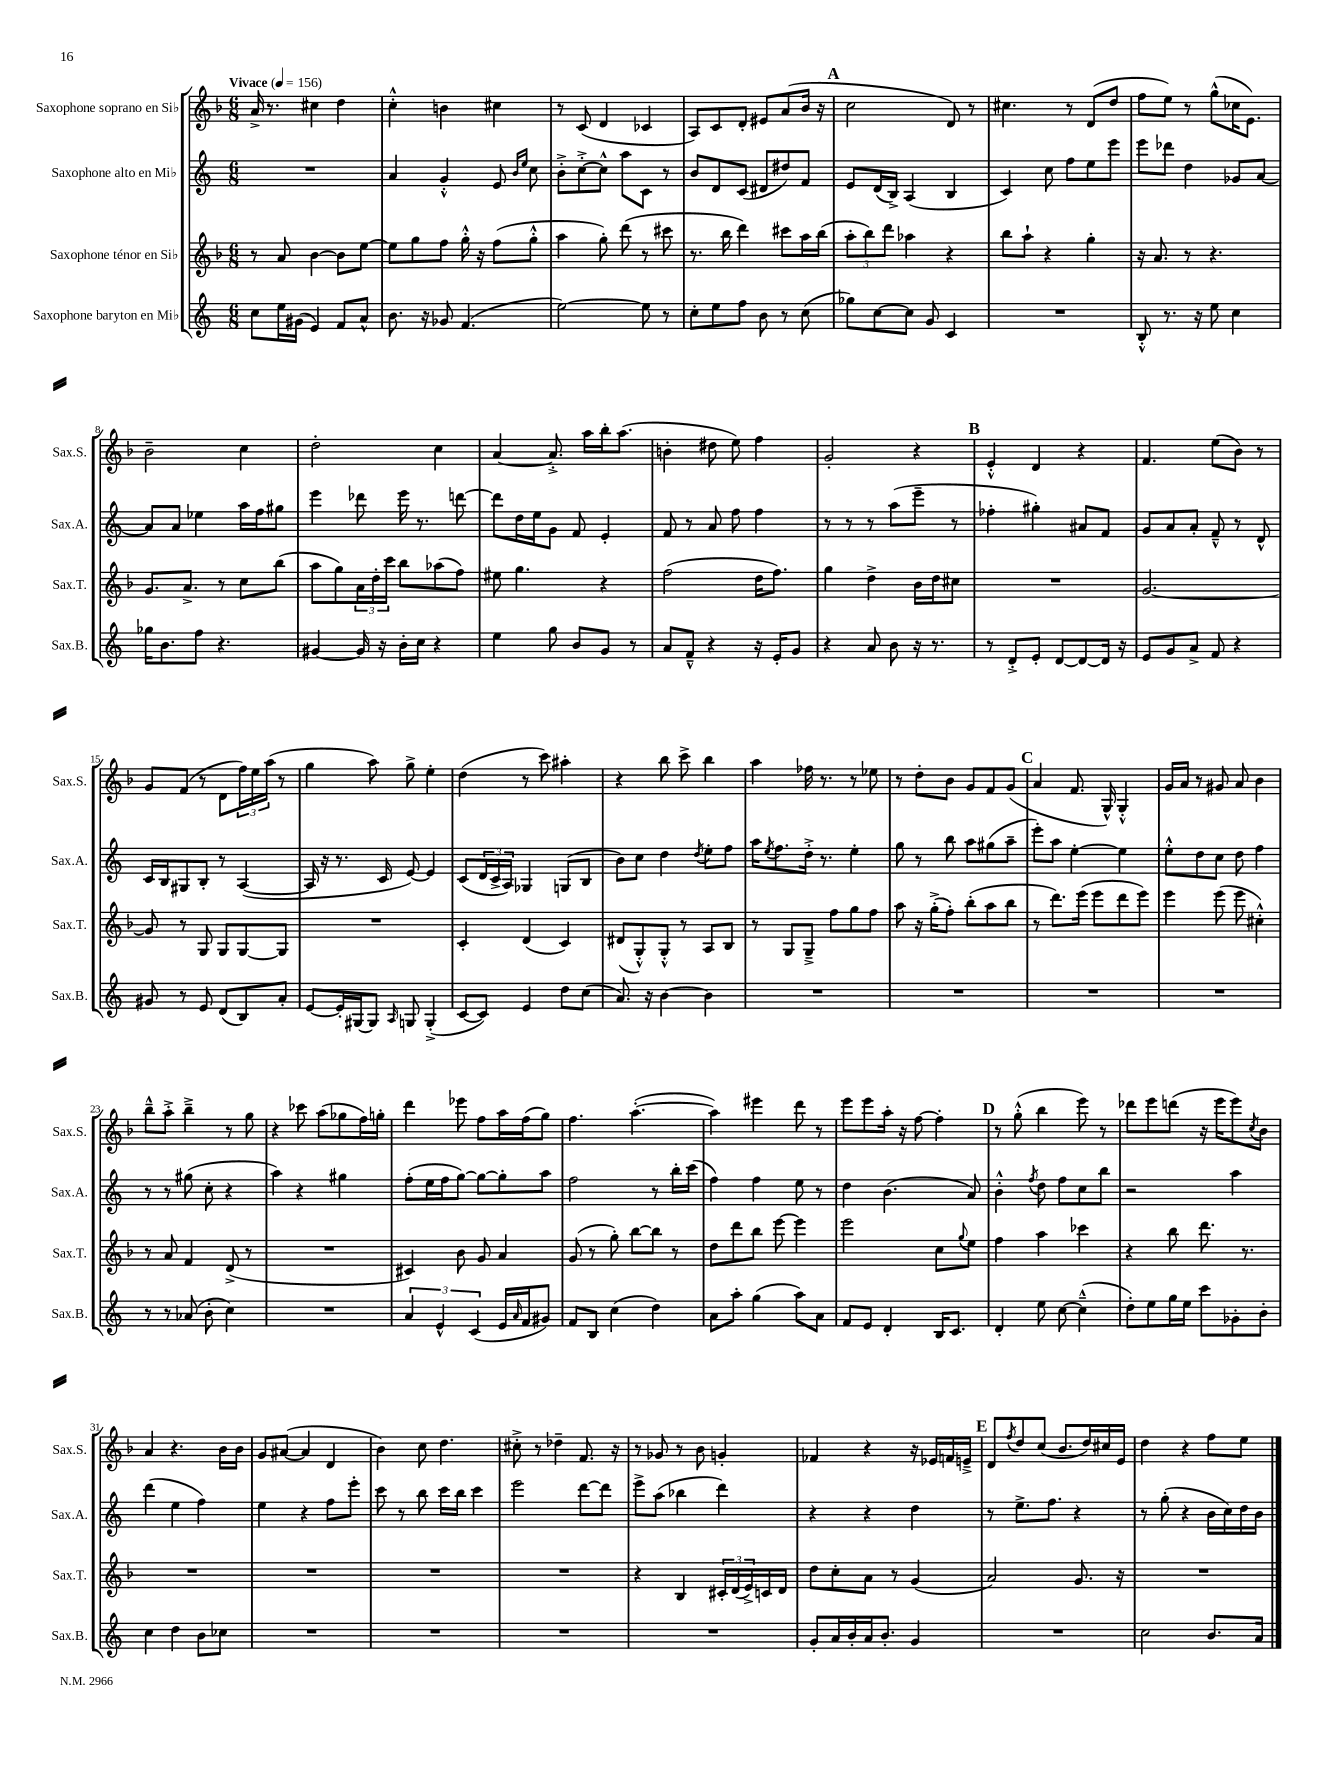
<<
\new StaffGroup <<
\new Staff = "s0" \with { instrumentName = "Saxophone soprano en Sib" shortInstrumentName = "Sax.S." } {
    \clef treble \key f \major \numericTimeSignature \time 6/8 \tempo "Vivace" 4 = 156
    a'16-> r8. cis''4 d''4 |
    c''4-.-^ b'4 cis''4 |
    r8 c'8( d'4 ces'4 |
    a8) c'8 d'8-. eis'8 a'8( bes'16 r16 |
    \mark \markup { \bold "A" } c''2 d'8) r8 |
    cis''4. r8 d'8( d''8 |
    f''8 e''8) r8 g''8-^( ces''16 e'8.) |
    bes'2-- c''4 |
    d''2-. c''4 |
    a'4~ a'8.-.-> a''16 bes''16-. a''8.( |
    b'4-. dis''8 e''8) f''4 |
    g'2-. r4 |
    \mark \markup { \bold "B" } e'4-.-^ d'4 r4 |
    f'4. e''8( bes'8) r8 |
    g'8 f'8( r8 d'8 \tuplet 3/2 { f''16) e''16 a''16( } r8 |
    g''4 a''8) g''8-> e''4-. |
    d''4( r8 c'''8) ais''4-. |
    r4 bes''8 c'''8-> bes''4 |
    a''4 fes''16 r8. r8 ees''8 |
    r8 d''8-. bes'8 g'8 f'8 g'8( |
    \mark \markup { \bold "C" } a'4 f'8. g16-^) g4-.-^ |
    g'16 a'16 r8 gis'8 a'8 bes'4 |
    bes''8---^ a''8-.-> bes''4---> r8 g''8 |
    r4 ces'''8 a''8( ges''8 f''16) g''16-. |
    d'''4 ees'''8 f''8 a''16 f''16( g''8) |
    f''4. a''4.~-.( |
    a''4) eis'''4 d'''8 r8 |
    e'''8 e'''8 a''16-. r16 f''8~ f''4-. |
    \mark \markup { \bold "D" } r8 g''8-.-^( bes''4 e'''8) r8 |
    des'''8 e'''8 d'''8( r16 e'''16 e'''8) \acciaccatura { c''8 } bes'8 |
    a'4 r4. bes'16 bes'16 |
    g'8 ais'8~( ais'4 d'4 |
    bes'4) c''8 d''4. |
    cis''8-.-> r8 des''4-- f'8. r16 |
    r8 ges'8 r8 bes'8 g'4-. |
    fes'4 r4 r16 ees'16 f'16 e'16---> |
    \mark \markup { \bold "E" } d'8 \acciaccatura { f''8 } d''8 c''8( bes'8. d''16) cis''16 e'16 |
    d''4 r4 f''8 e''8 \bar "|." |
}
\new Staff = "s1" \with { instrumentName = "Saxophone alto en Mib" shortInstrumentName = "Sax.A." } {
    \clef treble \key c \major \numericTimeSignature \time 6/8
    R2. |
    a'4 g'4-.-^ e'8 \grace { b'16 e''16 } c''8 |
    b'8-.-> c''8~-.-> c''8-^ a''8 c'8 r8 |
    b'8 d'8 c'8( dis'8 dis''8) f'8 |
    \mark \markup { \bold "A" } e'8 d'16( b16->) a4( b4 |
    c'4) c''8 f''8 e''8 e'''8 |
    e'''8 des'''8 d''4 ges'8 a'8~ |
    a'8 a'8 ees''4 a''16 f''16 gis''8 |
    e'''4 des'''8 e'''16 r8. d'''8~ |
    d'''8 d''16 e''16 g'8 f'8 e'4-. |
    f'8 r8 a'8 f''8 f''4 |
    r8 r8 r8 a''8( e'''8-- r8 |
    \mark \markup { \bold "B" } fes''4-. gis''4-.) ais'8 f'8 |
    g'8 a'8 a'8-. f'8---^ r8 d'8-^ |
    c'16 b16 gis8 b8-. r8 a4~( |
    a16 r16 r8. c'16 e'8~) e'4 |
    c'8( \tuplet 3/2 { d'16 c'16-> a16) } ges4 g8( b8 |
    b'8) c''8 d''4 \acciaccatura { d''8 } e''8-. f''8 |
    a''16 \acciaccatura { e''8 } f''8. d''16-.-> r8. e''4-. |
    g''8 r8 b''8 a''8 gis''8( a''8-- |
    \mark \markup { \bold "C" } e'''8-.) a''8 e''4~-. e''4 |
    e''8-.-^ d''8 c''8 d''8 f''4 |
    r8 r8 gis''8( c''8-. r4 |
    a''4) r4 gis''4 |
    f''8-.( e''16 f''16 g''8~) g''8~ g''8-. a''8 |
    f''2 r8 b''16-. c'''16( |
    f''4) f''4 e''8 r8 |
    d''4 b'4.( a'8) |
    \mark \markup { \bold "D" } b'4-.-^ \acciaccatura { f''8 } d''8 f''8 c''8 b''8 |
    r2 a''4 |
    d'''4( e''4 f''4) |
    e''4 r4 f''8 e'''8-. |
    c'''8 r8 b''8 c'''16 b''16 c'''4 |
    e'''2 d'''8~ d'''8 |
    e'''8-> a''8( bes''4 d'''4) |
    r4 r4 d''4 |
    \mark \markup { \bold "E" } r8 e''8.-> f''8. r4 |
    r8 g''8-.( r4 b'16 c''16) d''16 b'16 \bar "|." |
}
\new Staff = "s2" \with { instrumentName = "Saxophone ténor en Sib" shortInstrumentName = "Sax.T." } {
    \clef treble \key f \major \numericTimeSignature \time 6/8
    r8 a'8 bes'4~ bes'8 e''8~ |
    e''8 g''8 f''8 g''16-.-^ r16 f''8( g''8-.-^ |
    a''4 g''8-.) d'''8( r8 cis'''8 |
    r8. bes''16 d'''4) cis'''8 a''16 bes''16( |
    \mark \markup { \bold "A" } \tuplet 3/2 { a''8-. bes''8) d'''8 } aes''4 r4 |
    bes''8 a''8-! r4 g''4-. |
    r16 a'8. r8 r4. |
    g'8. a'8.-> r8 c''8 bes''8( |
    a''8 g''8) \tuplet 3/2 { a'16 d''16-. c'''16 } bes''8 aes''8( f''8) |
    eis''8 g''4. r4 |
    f''2( d''16 f''8.) |
    g''4 d''4-> bes'16 d''16 cis''8 |
    \mark \markup { \bold "B" } R2. |
    g'2.~ |
    g'8 r8 g8 g8 g8~ g8 |
    R2. |
    c'4-. d'4( c'4) |
    dis'8( g8-.-^) g8-.-^ r8 a8 bes8 |
    r8 g8 g8---> f''8 g''8 f''8 |
    a''8 r16 g''16-.->( f''8-.) bes''8-.( a''8 bes''8 |
    \mark \markup { \bold "C" } r8 d'''8.) e'''16( e'''8 d'''8 e'''8) |
    e'''4 e'''8( e'''8 cis''4-.-^) |
    r8 a'8 f'4 d'8->( r8 |
    R2. |
    cis'4) bes'8 g'8 a'4 |
    g'8( r8 g''8-.) bes''8~ bes''8 r8 |
    d''8 d'''8 bes''8 e'''8~ e'''4 |
    e'''2 c''8 \appoggiatura { g''8 } e''8 |
    \mark \markup { \bold "D" } f''4 a''4 ces'''4 |
    r4 bes''8 d'''8. r8. |
    R2. |
    R2. |
    R2. |
    R2. |
    r4 bes4 \tuplet 3/2 { cis'16-. d'16( e'16->) } c'16 d'16 |
    d''8 c''8-. a'8 r8 g'4( |
    \mark \markup { \bold "E" } a'2) g'8. r16 |
    R2. \bar "|." |
}
\new Staff = "s3" \with { instrumentName = "Saxophone baryton en Mib" shortInstrumentName = "Sax.B." } {
    \clef treble \key c \major \numericTimeSignature \time 6/8
    c''8 e''16 gis'16( e'4) f'8 a'8-^ |
    b'8. r16 ges'8 f'4.( |
    e''2~) e''8 r8 |
    c''8-. e''8 f''8 b'8 r8 c''8( |
    \mark \markup { \bold "A" } ges''8) c''8~ c''8 g'8 c'4 |
    R2. |
    b8-.-^ r8. r16 e''8 c''4 |
    ges''16 b'8. f''8 r4. |
    gis'4~ gis'16 r16 b'16-. c''16 r4 |
    e''4 g''8 b'8 g'8 r8 |
    a'8 f'8---^ r4 r16 e'16-. g'8 |
    r4 a'8 b'8 r16 r8. |
    \mark \markup { \bold "B" } r8 d'8-.-> e'8-. d'8~ d'8~ d'16 r16 |
    e'8 g'8 a'8-> f'8 r4 |
    gis'8 r8 e'8 d'8( b8) a'8-. |
    e'8~ e'16-. gis16~ gis8 \grace { a16 } g8 g4-.->( |
    c'8~ c'8) e'4 d''8 c''8( |
    a'8.) r16 b'4~ b'4 |
    R2. |
    R2. |
    \mark \markup { \bold "C" } R2. |
    R2. |
    r8 r8 aes'8( b'8-. c''4) |
    R2. |
    \tuplet 3/2 { a'4 e'4-^ c'4( } e'16 \grace { a'16 } f'16 gis'8) |
    f'8 b8 c''4( d''4) |
    a'8 a''8-. g''4( a''8) a'8 |
    f'8 e'8 d'4-. b16 c'8. |
    \mark \markup { \bold "D" } d'4-. e''8 c''8~ c''4---^( |
    d''8-.) e''8 g''16 e''16 c'''8 ges'8-. b'8-. |
    c''4 d''4 b'8 ces''8 |
    R2. |
    R2. |
    R2. |
    R2. |
    g'8-. a'16 b'16-. a'16 b'8.-. g'4 |
    \mark \markup { \bold "E" } R2. |
    c''2 b'8. a'16 \bar "|." |
}
>>
>>
